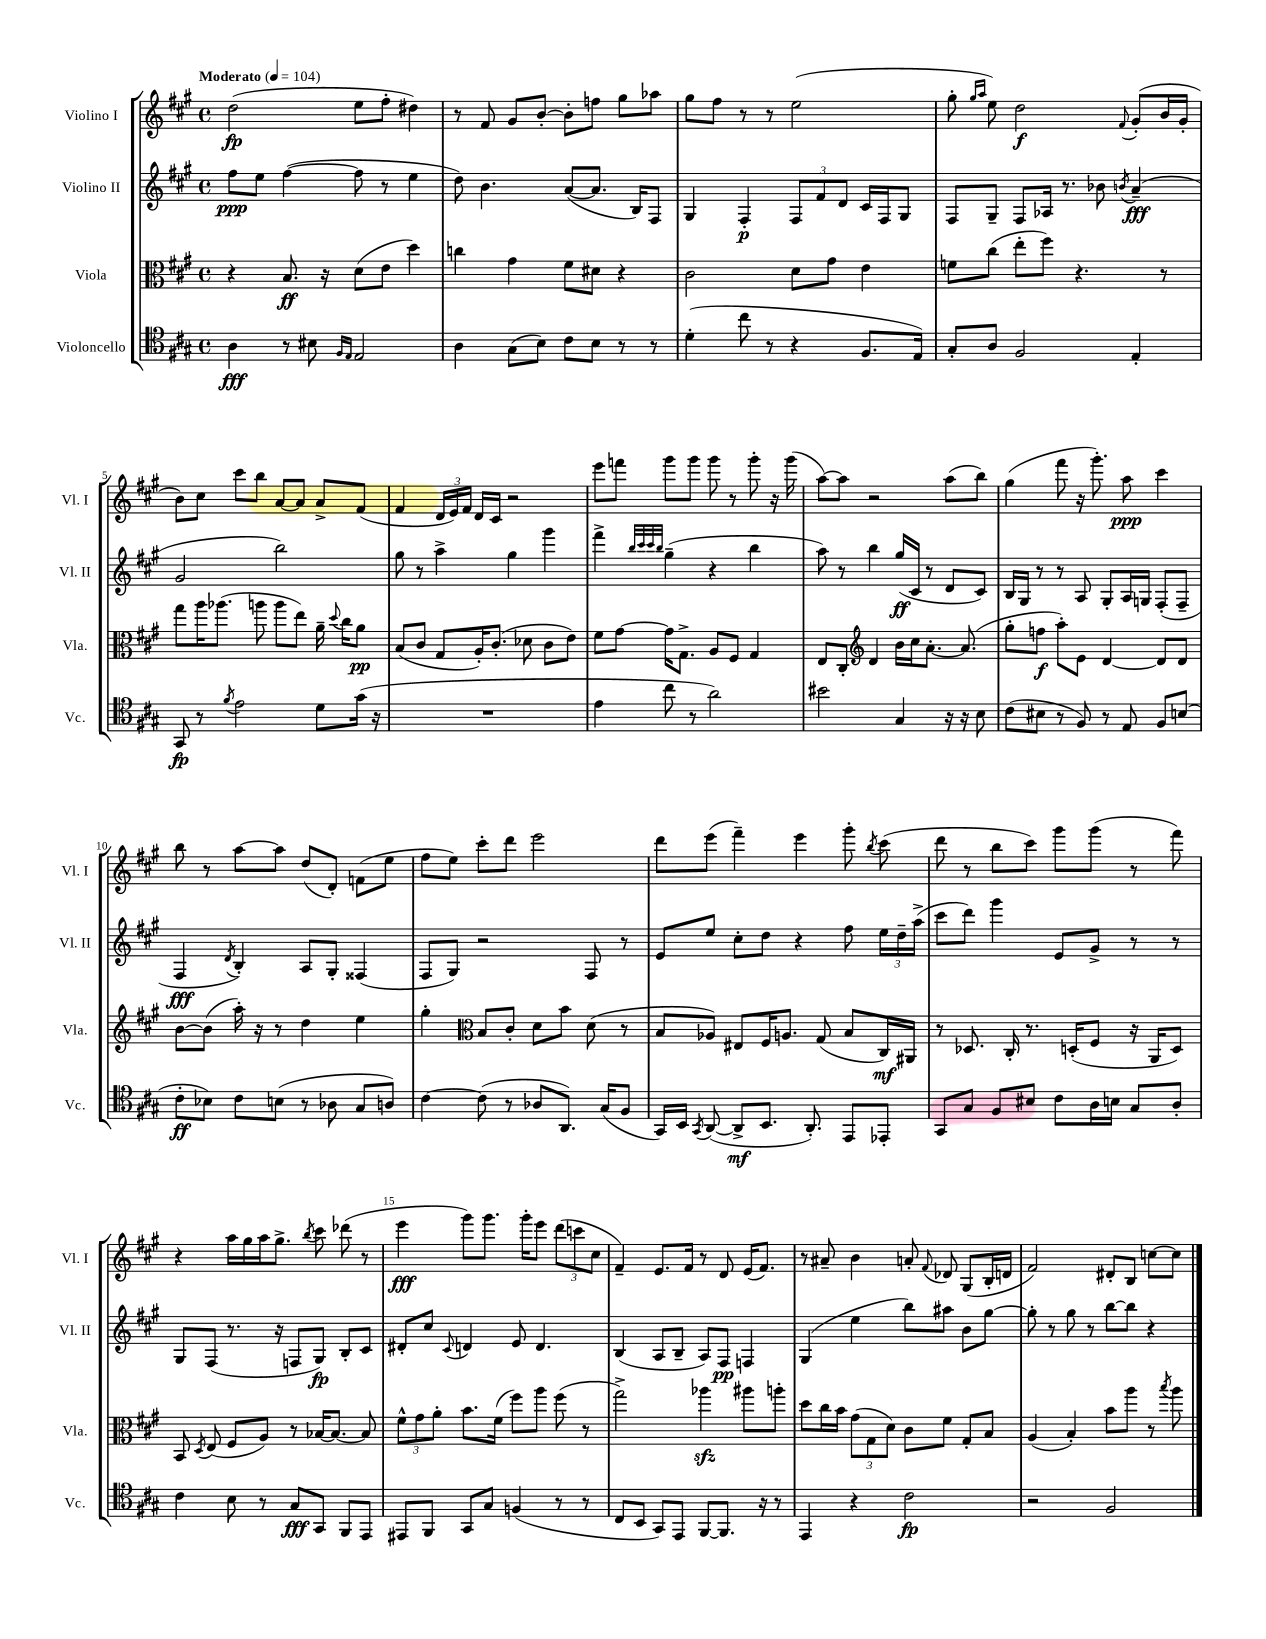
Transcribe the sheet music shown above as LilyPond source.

<<
\new StaffGroup <<
\new Staff = "s0" \with { instrumentName = "Violino I" shortInstrumentName = "Vl. I" } {
    \clef treble \key a \major \defaultTimeSignature \time 4/4 \tempo "Moderato" 4 = 104
    \autoBeamOff d''2\fp( e''8[ fis''8]-. dis''4) |
    r8 fis'8 gis'8[ b'8]~-. b'8[-. f''8] gis''8[ aes''8] |
    gis''8[ fis''8] r8 r8 e''2( |
    gis''8-. \grace { gis''16[ a''16] } e''8) d''2\f \appoggiatura { fis'8 } gis'8[-.( b'16 gis'16]-. |
    b'8[) cis''8] cis'''8[ b''8] a'8[~ a'8] a'8[-> fis'8]( |
    fis'4 \tuplet 3/2 { d'16[ e'16) fis'16] } d'16[ cis'16] r2 |
    e'''8[ f'''8] gis'''8[ gis'''8] gis'''8 r8 gis'''8-. r16 gis'''16( |
    a''8[~) a''8] r2 a''8[( b''8]) |
    gis''4( fis'''8 r16 gis'''8.-.) a''8\ppp cis'''4 |
    b''8 r8 a''8[~ a''8] d''8[( d'8]-.) f'8[( e''8] |
    fis''8[ e''8]) cis'''8[-. d'''8] e'''2 |
    d'''8[ e'''8]( fis'''4--) e'''4 gis'''8-. \acciaccatura { b''8 } cis'''8( |
    d'''8 r8 b''8[ cis'''8]) gis'''8[ gis'''8]( r8 fis'''8) |
    r4 a''16[ gis''16 a''16 gis''8.]-> \acciaccatura { b''8 } cis'''8 des'''8( r8 |
    e'''4\fff gis'''8[) gis'''8.] gis'''16[-. e'''8] \tuplet 3/2 { d'''8[( c'''8 cis''8] } |
    fis'4--) e'8.[ fis'16] r8 d'8 e'16[( fis'8.]) |
    r8 ais'8-- b'4 a'8-. \appoggiatura { fis'8 } des'8 gis8[( b16-. d'16] |
    fis'2) dis'8[-. b8] c''8[~ c''8] \bar "|." |
}
\new Staff = "s1" \with { instrumentName = "Violino II" shortInstrumentName = "Vl. II" } {
    \clef treble \key a \major \defaultTimeSignature \time 4/4
    \autoBeamOff fis''8[\ppp e''8] fis''4~( fis''8 r8 e''4 |
    d''8) b'4. a'8[~( a'8.] b16[) fis8] |
    gis4 fis4-.\p \tuplet 3/2 { fis8[ fis'8 d'8] } cis'16[ fis16 gis8] |
    fis8[ gis8]-- fis8[ aes16] r8. bes'8 \acciaccatura { b'8 } a'4--\fff( |
    gis'2 b''2) |
    gis''8 r8 a''4-> gis''4 gis'''4 |
    fis'''4-> \grace { b''32[ cis'''32 cis'''32 b''32] } gis''4--( r4 b''4 |
    a''8) r8 b''4 gis''16[\ff( cis'16] r8 d'8[ cis'8]) |
    b16[ gis16] r8 r8 a8 gis8[-. a16 g16] fis8[-.( fis8]-- |
    fis4\fff \acciaccatura { d'8 } b4-.) a8[ gis8]-. fisis4( |
    fis8[ gis8]) r2 fis8 r8 |
    e'8[ e''8] cis''8[-. d''8] r4 fis''8 \tuplet 3/2 { e''16[ d''16-- a''16]->( } |
    cis'''8[ d'''8]) gis'''4 e'8[ gis'8]-> r8 r8 |
    gis8[ fis8]( r8. r16 f8[ gis8]\fp) b8[-. cis'8] |
    dis'8[-. cis''8] \appoggiatura { cis'8 } d'4 e'8 d'4. |
    b4( a8[ b8]-- a8[) fis8]\pp f4 |
    gis4( e''4 b''8[) ais''8] b'8[ gis''8]~ |
    gis''8-. r8 gis''8 r8 b''8[~ b''8] r4 \bar "|." |
}
\new Staff = "s2" \with { instrumentName = "Viola" shortInstrumentName = "Vla." } {
    \clef alto \key a \major \defaultTimeSignature \time 4/4
    \autoBeamOff r4 b8.\ff r16 d'8[( e'8] d''4) |
    c''4 gis'4 fis'8[ dis'8] r4 |
    cis'2 d'8[ gis'8] e'4 |
    f'8[ cis''8]( e''8[-. fis''8]) r4. r8 |
    gis''8[ a''16 aes''8.]( a''8 a''8[ e''8]) a'16-- \appoggiatura { d''8 } cis''16[ a'8]\pp |
    b8[( cis'8] gis8[ a16-.) cis'8.]-.( des'8 cis'8[ e'8]) |
    fis'8[ gis'8]~ gis'16[ gis8.]-> a8[ fis8] gis4 |
    e8[ cis8]-. \clef treble d'4 b'16[ cis''16 a'8.]~-. a'8.( |
    gis''8[-. f''8]\f a''8[-.) e'8] d'4~ d'8[ d'8] |
    b'8[~ b'8]( a''16-.) r16 r8 d''4 e''4 |
    gis''4-. \clef alto b8[ cis'8]-. d'8[ b'8] d'8( r8 |
    b8[ aes8]) eis8[ fis16 a8.] gis8( b8[ cis16\mf) ais,16] |
    r8 des8. cis16-. r8. d16[-.( fis8] r16 a,16[ d8]) |
    b,8 \acciaccatura { d8 } e8( fis8[ a8]) r8 bes16[~ bes8.]~ bes8 |
    \tuplet 3/2 { fis'8[-^ gis'8 a'8]-. } b'8.[ fis'16]( fis''8[) a''8] fis''8( r8 |
    gis''2->) aes''4\sfz ais''8[ a''8]-. |
    d''8[ cis''16 b'16] \tuplet 3/2 { gis'8[( gis8 d'8]) } cis'8[ fis'8] gis8[-. b8] |
    a4( b4-.) b'8[ a''8] r8 \acciaccatura { b''8 } a''8 \bar "|." |
}
\new Staff = "s3" \with { instrumentName = "Violoncello" shortInstrumentName = "Vc." } {
    \clef tenor \key a \major \defaultTimeSignature \time 4/4
    \autoBeamOff a4\fff r8 bis8 \grace { fis16[ e16] } e2 |
    a4 gis8[( b8]) cis'8[ b8] r8 r8 |
    d'4-.( cis''8 r8 r4 fis8.[ e16]) |
    gis8[-. a8] fis2 e4-. |
    gis,8\fp r8 \acciaccatura { fis'8 } e'2 d'8[ gis'16]( r16 |
    R1 |
    e'4 cis''8 r8 a'2) |
    bis'2 gis4 r16 r16 b8 |
    cis'8[( bis8] r8 fis8) r8 e8 fis8[ b8]( |
    cis'8[-.\ff bes8]) cis'8[ b8]( r8 aes8 gis8[ a8]) |
    cis'4~ cis'8( r8 aes8[ a,8.]) gis16[( fis8] |
    gis,16[) b,16] \acciaccatura { gis,8 } a,8~( a,8[->\mf b,8.] a,8.-.) e,8[ ees,8]-. |
    gis,8[ gis8] fis8[ bis8] cis'8[ a16 b16] gis8[ a8]-. |
    cis'4 b8 r8 gis8[\fff gis,8] fis,8[ e,8] |
    eis,8[ fis,8] gis,8[ gis8] f4( r8 r8 |
    cis8[ b,8] gis,8[) e,8] fis,8[~ fis,8.] r16 r8 |
    e,4 r4 cis'2\fp |
    r2 fis2 \bar "|." |
}
>>
>>
\layout { \context { \Score \override BarNumber.break-visibility = ##(#f #t #t) barNumberVisibility = #(every-nth-bar-number-visible 5) } }
